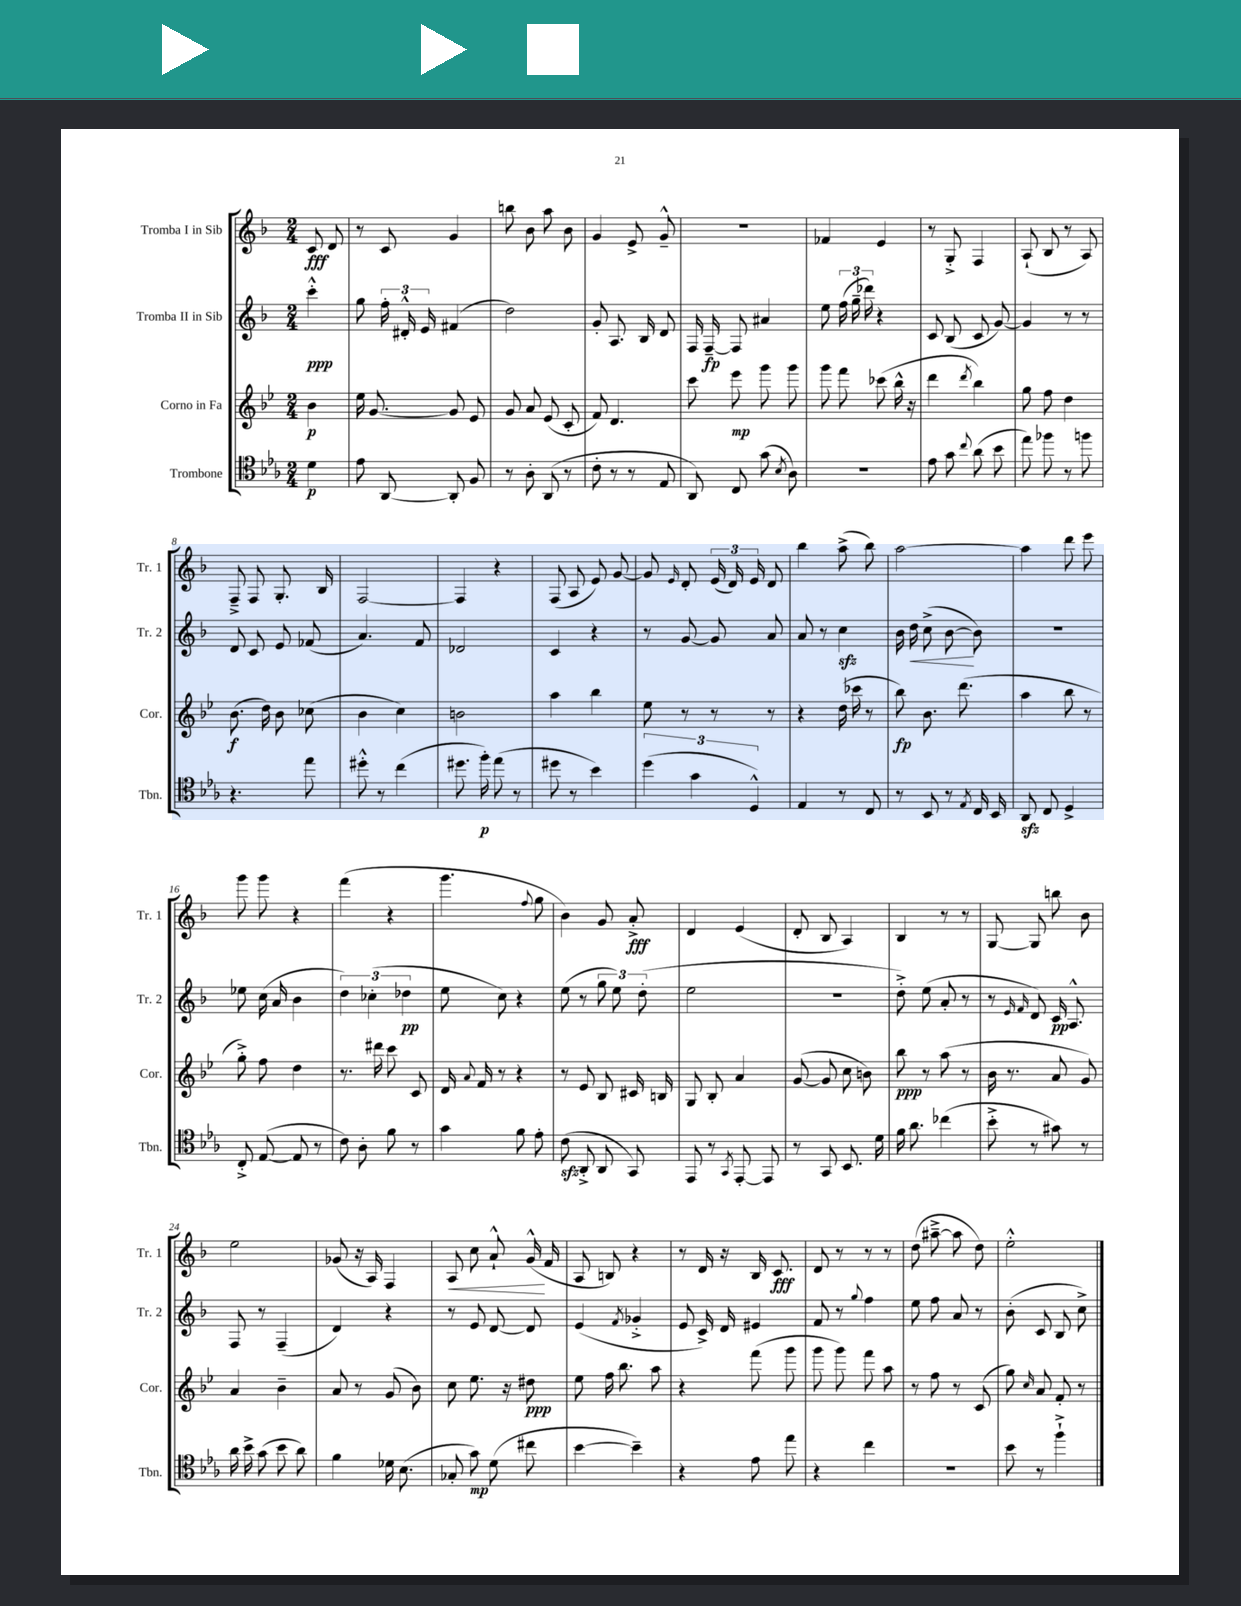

**kern	**kern	**kern	**kern
*staff4	*staff3	*staff2	*staff1
*clefC4	*clefG2	*clefG2	*clefG2
*k[b-e-a-]	*k[b-e-]	*k[b-]	*k[b-]
*M2/4	*M2/4	*M2/4	*M2/4
4d	4b-	4ccc'^^	8c
.	.	.	8d
=	=	=	=
8e-	16ee-	8gg	8r
.	[8.g	.	.
[8AA-	.	24ff'	8c
.	.	24d#'^^	.
.	.	24e	.
8AA-']	8g]	(4f#	4g
8F	8e-	.	.
=	=	=	=
8r	8g	2dd)	8bb
8A-'	8a	.	8b-
(8AA-	(8e-	.	8aa
8r	8c'	.	8b-
=	=	=	=
8c'	8f)	8g'	4g
8r	4.d	8.A	.
8r	.	.	8e^
.	.	16B-	.
8E-	.	8d	8g~^^
=	=	=	=
8AA-)	8ccc	16F	2r
.	.	[16F~	.
8C	8eee-	8F]	.
(8g	8ggg	4a#	.
8qB-	.	.	.
8A-)	8ggg	.	.
=	=	=	=
2r	8ggg	8ee	4f-
.	8fff	(24ff	.
.	.	24gg~	.
.	.	24ddd-)	.
.	(8ccc-	4r	4e
.	16bb-^^	.	.
.	16r	.	.
=	=	=	=
8e-	4ddd	8c	8r
8g	.	(8B-	8G'^
8qqcc	8qddd	.	.
(8a-	4bb-)	8c	4F
8b-	.	[8g)	.
=	=	=	=
8ee-)	8gg	4g]	(8A`
8ff-	8ff	.	8B-
8r	4dd	8r	8r
8ff	.	8r	8A)
=	=	=	=
4.r	(8.b-	8d	8F~^
.	.	8c	8F
.	16dd)	.	.
.	8b-	8e	8.G'
8ee-	(8cc-	(8f-	.
.	.	.	16B-
=	=	=	=
8dd#'^^	4b-	4.a)	[2F
8r	.	.	.
(4cc	4cc)	.	.
.	.	8f	.
=	=	=	=
8.dd#	2b	2d-	4F]
16ff')	.	.	.
(8ee-	.	.	4r
8r	.	.	.
=	=	=	=
8dd#	4aa	4c	(8F
8r	.	.	8A
4b-)	4bb-	4r	8e)
.	.	.	[8g
=	=	=	=
(6dd	8ee-	8r	8g]
.	.	.	16qqe
.	8r	[8g	8d'
6g	.	.	.
.	8r	8g]	(24e
.	.	.	24d)
6D^^)	.	.	24e
.	8r	8a	8d
=	=	=	=
4E-	4r	8a	4bb-
.	.	8r	.
8r	(16dd	4cc	(8aa^
.	16ccc-	.	.
8C	8r	.	8bb-)
=	=	=	=
8r	8bb-)	16b-	[2aa
.	.	16dd	.
8BB-	8.b-	(8cc^	.
8r	.	[8b-	.
.	(8.ddd	.	.
8qE-	.	.	.
16C	.	8b-])	.
16BB-	.	.	.
=	=	=	=
8AA-	4aa	2r	4aa]
8C	.	.	.
4D^	8bb-	.	8ddd
.	8r	.	8eee
=	=	=	=
8C'^	8gg'^)	8ee-	8ggg
([8E-	8ff	(16cc	8ggg
.	.	16a	.
8E-]	4dd	4b-	4r
8r	.	.	.
=	=	=	=
8c)	8.r	6dd)	(4fff
8A-'	.	.	.
.	.	(6cc-'	.
.	16ddd#	.	.
8f	8ccc	.	4r
.	.	6dd-	.
8r	8c	.	.
=	=	=	=
4g	16d	8ee	4.ggg
.	8qqa	.	.
.	16f	.	.
.	8r	8cc)	.
8f	4r	4r	.
.	.	.	8qqff
8e-'	.	.	8gg
=	=	=	=
(8c	8r	(8ee	4b-)
8AA-'^	8e-	8r	.
8AA-	8B-	12gg	8g
.	.	12ee)	.
8GG)	16c#	.	8a'^
.	.	(12dd'	.
.	16B	.	.
=	=	=	=
8EE-	8G	2ee	4d
8r	8B-'	.	.
8qGG	.	.	.
[8EE-'	4a	.	(4e
8EE-]	.	.	.
=	=	=	=
8r	([8g	2r	8d'
8GG	8g]	.	8B-
8.BB-	8cc	.	4A)
.	8b)	.	.
16d	.	.	.
=	=	=	=
16f	8bb-	8dd'^)	4B-
8.a-	.	.	.
.	8r	(8ee	.
(4cc-	(8aa	8a'	8r
.	8r	8r	8r
=	=	=	=
8b-'^	16b-	8r	[8G
.	8.r	.	.
.	.	16qqe	.
.	.	16qqf	.
8r	.	8d)	8G]
8g#)	8a	16c	8bb
.	.	8.A^^	.
8r	8g)	.	8b-
=	=	=	=
16a-	4a	8F	2ee
16b-^	.	.	.
(8g	.	8r	.
8b-	4b-~	(4F~	.
8a-)	.	.	.
=	=	=	=
4f	8a	4d)	(8g-
.	8r	.	16r
.	.	.	16A)
16d-	(8g	4r	4F
(8.B-	.	.	.
.	8b-)	.	.
=	=	=	=
8G-'	8cc	8r	8A
8g)	8.ee-	8e	8cc
(8d	.	[8d	8a`^^
.	16r	.	.
8cc#	8dd#	8d]	(16g^^
.	.	.	16f
=	=	=	=
[4b-	8ee-	(4e	8A
.	16ff	.	8B)
.	8.bb-	.	.
.	.	8qf	.
4b-~])	.	4g-'^	4r
.	8aa	.	.
=	=	=	=
4r	4r	8e	8r
.	.	16c^)	16d
.	.	16d	16r
8e-	(8fff	4e#	16B-
.	.	.	8.c
8ee-	8ggg	.	.
=	=	=	=
4r	8ggg	8f	8d
.	8ggg)	8r	8r
.	.	8qqgg	.
4cc	8fff	4ff	8r
.	8aa	.	8r
=	=	=	=
2r	8r	8ee	(8dd
.	8ff	8ff	[8aa#~^
.	8r	8a	8aa#]
.	(8c	8r	8dd)
=	=	=	=
8b-	8gg)	(8b-'	2ee'^^
.	16qqcc	.	.
8r	8a	8c	.
4ff`^	8f'	8B-	.
.	8r	8cc^)	.
==	==	==	==
*-	*-	*-	*-
